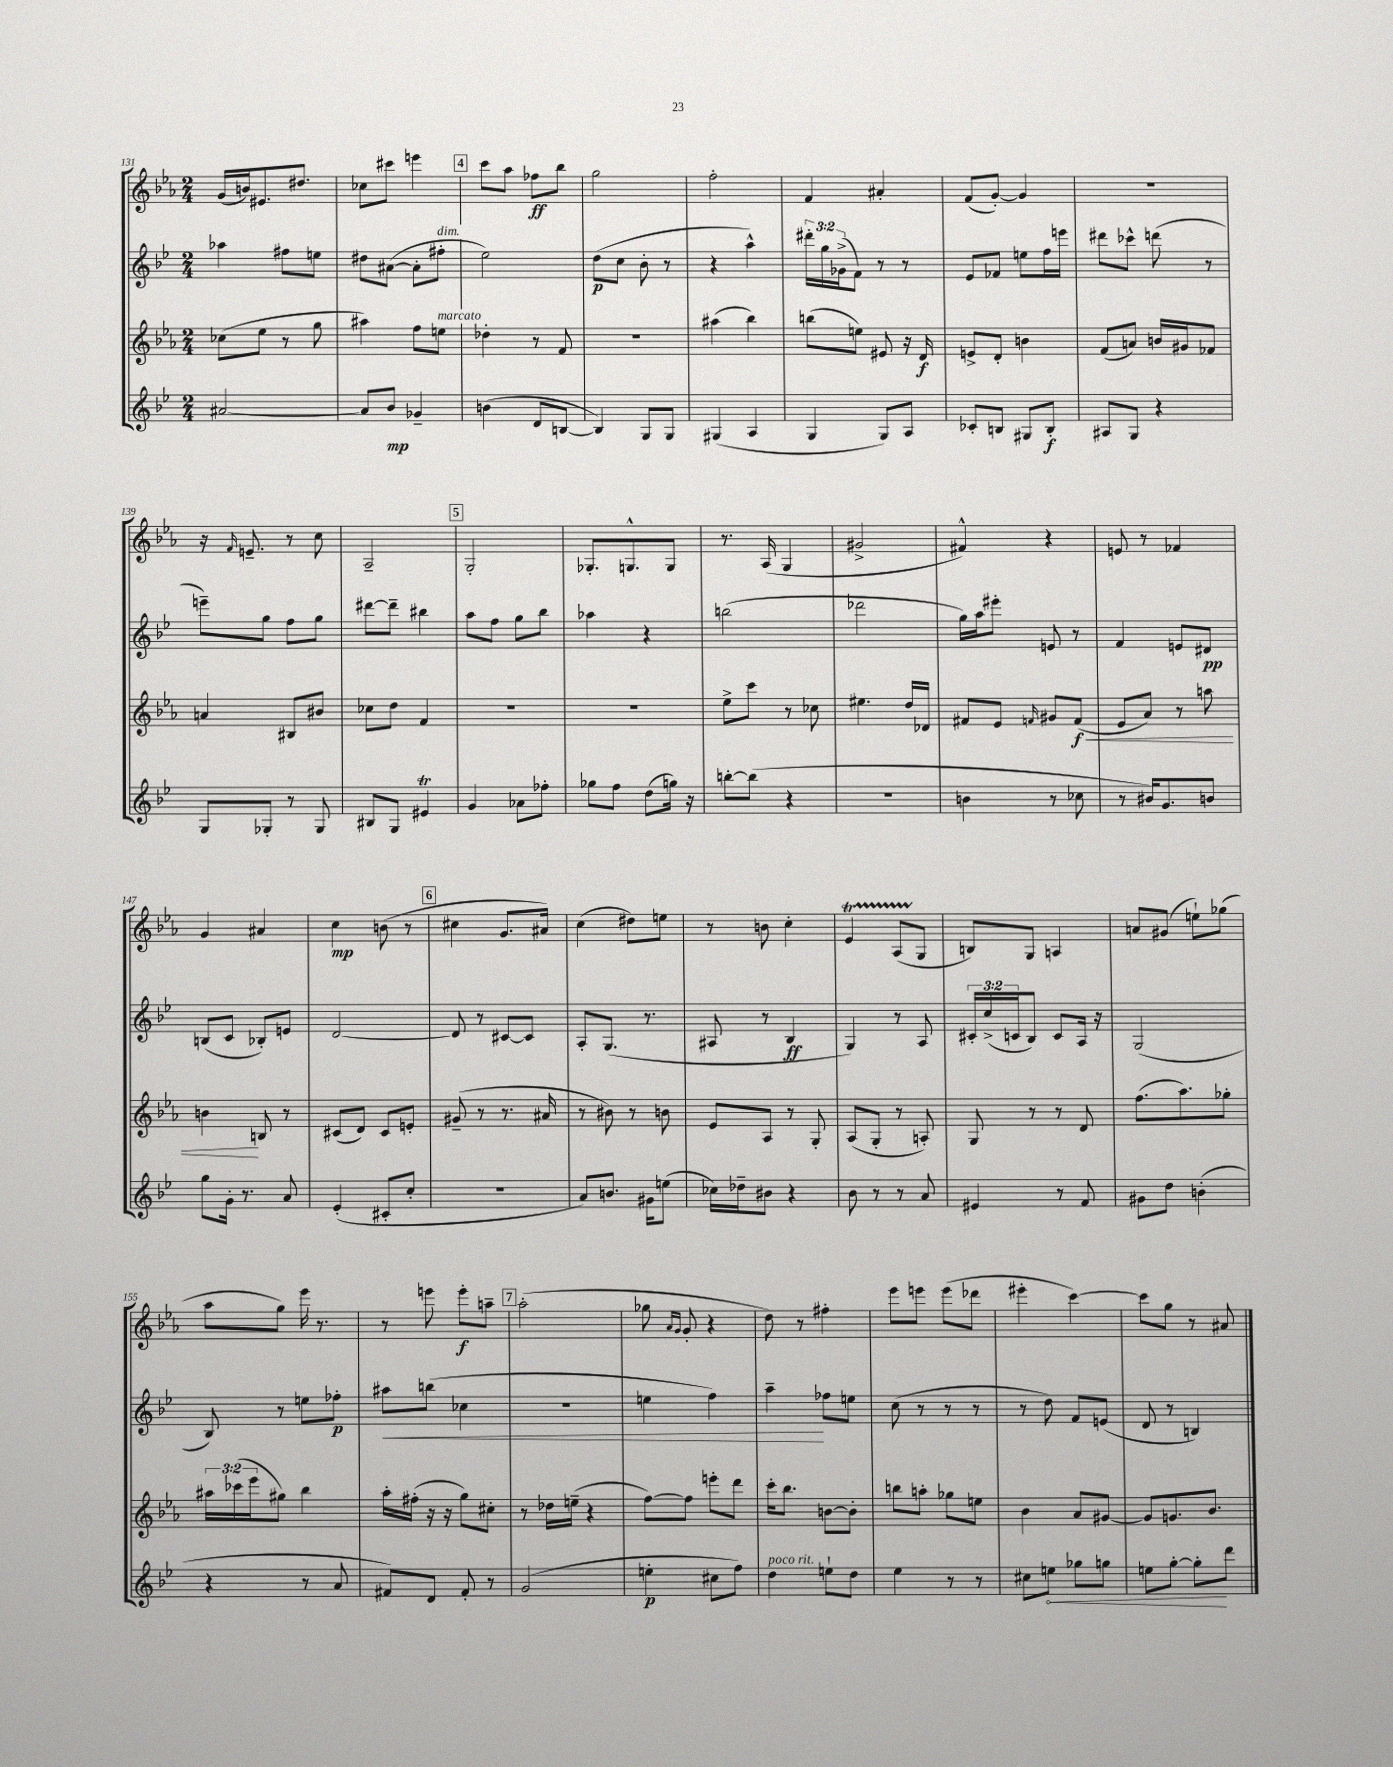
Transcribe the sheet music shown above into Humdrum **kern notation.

**kern	**dynam	**kern	**dynam	**kern	**dynam	**kern	**dynam
*part4	*part4	*part3	*part3	*part2	*part2	*part1	*part1
*staff4	*staff4	*staff3	*staff3	*staff2	*staff2	*staff1	*staff1
*clefG2	*	*clefG2	*	*clefG2	*	*clefG2	*
*k[b-e-]	*	*k[b-e-a-]	*	*k[b-e-]	*	*k[b-e-a-]	*
*M2/4	*	*M2/4	*	*M2/4	*	*M2/4	*
=131	=131	=131	=131	=131	=131	=131	=131
[2a#X/	.	(8cc-X\L	.	4aa-X\	.	(16g/LL	.
.	.	.	.	.	.	16bn/J)	.
.	.	8ee-\J	.	.	.	8.e#X/	.
.	.	8r	.	8ff#X\L	.	.	.
.	.	.	.	.	.	8.dd#X/J	.
.	.	8gg\	.	8een\J	.	.	.
=132	=132	=132	=132	=132	=132	=132	=132
8a#/L]	.	4aa#X\)	.	8dd#X\L	.	8cc-X\L	.
8b-/J	mp	.	.	([8a#X\J	.	8ccc#X\J	.
4g-X~/	.	8ff\L	.	8a#'\L]	.	4eeen\	.
!	!	!	!	!LO:TX:a:i:t=dim.	!	!	!
!	!	!LO:TX:a:i:t=marcato	!	!	!	!	!
.	.	8een\J	.	8ff#X'\J	.	.	.
!!LO:REH:place=s1:t=4
=133	=133	=133	=133	=133	=133	=133	=133
(4bn\	.	4dd-X'\	.	2ee-\)	.	8ccc\L	.
.	.	.	.	.	.	8aa-\J	.
8d/L	.	8r	.	.	.	8ff-X\L	ff
[8Bn/J	.	8f/	.	.	.	8bb-\J	.
=134	=134	=134	=134	=134	=134	=134	=134
4B/])	.	2r	.	(8dd\L	p	2gg\	.
.	.	.	.	8cc\J	.	.	.
8G/L	.	.	.	8b-'\	.	.	.
8G/J	.	.	.	8r	.	.	.
=135	=135	=135	=135	=135	=135	=135	=135
(4G#X/	.	(4aa#X\	.	4r	.	2ff'\	.
4A/	.	4bb-\)	.	4aa^^\)	.	.	.
=136	=136	=136	=136	=136	=136	=136	=136
4G/	.	(8bbn\L	.	24ddd#X'\LL	.	4f/	.
.	.	.	.	24gg\	.	.	.
.	.	.	.	(24g-X^\J	.	.	.
.	.	8een\J)	.	8f\J)	.	.	.
8G/L)	.	8e#X/	.	8r	.	4a#X'/	.
8A/J	.	16r	.	8r	.	.	.
.	.	16d/	f	.	.	.	.
=137	=137	=137	=137	=137	=137	=137	=137
8c-X'/L	.	8en^/L	.	8e-/L	.	(8f/L	.
8Bn/J	.	8d'/J	.	8f-X/J	.	[8g'/J)	.
8G#X/L	.	4bn\	.	8een\L	.	4g/]	.
8B'/J	f	.	.	16ff\L	.	.	.
.	.	.	.	16eeen\JJ	.	.	.
=138	=138	=138	=138	=138	=138	=138	=138
8A#X/L	.	(8f/L	.	8ddd#X\L	.	2r	.
8G/J	.	8an/J)	.	8ccc-X^^\J	.	.	.
4r	.	16bn/LL	.	(8dddn\	.	.	.
.	.	16g#X/J	.	.	.	.	.
.	.	8f-X/J	.	8r	.	.	.
!!LO:LB:g=z
=139	=139	=139	=139	=139	=139	=139	=139
8G/L	.	4an/	.	8eeen~\L)	.	16r	.
.	.	.	.	.	.	16qqf/	.
.	.	.	.	.	.	8.en~/	.
8G-X'/J	.	.	.	8gg\J	.	.	.
8r	.	8B#X/L	.	8ff\L	.	8r	.
8G-/	.	8b#X/J	.	8gg\J	.	8cc\	.
=140	=140	=140	=140	=140	=140	=140	=140
8B#X/L	.	8cc-X\L	.	[8ddd#X\L	.	2A-~/	.
8G/J	.	8dd\J	.	8ddd#~\J]	.	.	.
4e#Xt/	.	4f/	.	4bb#X\	.	.	.
!!LO:REH:place=s1:t=5
=141	=141	=141	=141	=141	=141	=141	=141
4g/	.	2r	.	8aa\L	.	2G'/	.
.	.	.	.	8ff\J	.	.	.
8a-X\L	.	.	.	8gg\L	.	.	.
8ff-X'\J	.	.	.	8bb-\J	.	.	.
=142	=142	=142	=142	=142	=142	=142	=142
8gg-X\L	.	2r	.	4aa-X\	.	8.G-X'/L	.
8ff\J	.	.	.	.	.	.	.
.	.	.	.	.	.	8.Gn^^/	.
(8dd\L	.	.	.	4r	.	.	.
16ggn\Jk)	.	.	.	.	.	8G/J	.
16r	.	.	.	.	.	.	.
=143	=143	=143	=143	=143	=143	=143	=143
[8bbn'\L	.	8ee-^\L	.	(2bbn\	.	8.r	.
(8bb\J]	.	8ccc\J	.	.	.	.	.
.	.	.	.	.	.	(16A-/	.
4r	.	8r	.	.	.	4G/	.
.	.	8cc-X\	.	.	.	.	.
=144	=144	=144	=144	=144	=144	=144	=144
2r	.	4.ee#X\	.	2ddd-X\	.	2g#X^/	.
.	.	16dd/LL	.	.	.	.	.
.	.	16d-X/JJ	.	.	.	.	.
=145	=145	=145	=145	=145	=145	=145	=145
4bn\	.	8f#X/L	.	16gg\LL)	.	4f#X^^/)	.
.	.	.	.	16aa\J	.	.	.
.	.	8e-/J	.	8eee#X'\J	.	.	.
.	.	16qqfn/	.	.	.	.	.
8r	.	8g#X/L	.	8en/	.	4r	.
!	!	!	!LO:HP:b	!	!	!	!
8cc-X\	.	(8f/J	< f	8r	.	.	.
=146	=146	=146	=146	=146	=146	=146	=146
8r	.	8e-/L	.	4f/	.	8en/	.
16b#X/KL)	.	8a-/J)	.	.	.	8r	.
8.g/	.	.	.	.	.	.	.
.	.	8r	.	8en/L	.	4f-X/	.
8bn/J	.	8aan\	.	8d#X/J	pp	.	.
!!LO:LB:g=z
=147	=147	=147	=147	=147	=147	=147	=147
8gg\L	.	4bn\	.	(8Bn/L	.	4g/	.
16g'\Jk	.	.	.	8c/J	.	.	.
8.r	.	.	.	.	.	.	.
.	.	8Bn/	[	8B-X'/L)	.	4a#X/	.
8a/	.	8r	.	8en/J	.	.	.
=148	=148	=148	=148	=148	=148	=148	=148
(4e-'/	.	(8c#X/L	.	[2d/	.	4cc\	mp
.	.	8d/J)	.	.	.	.	.
8c#X'/L	.	8c#/L	.	.	.	(8bn\	.
8cc'/J	.	8en'/J	.	.	.	8r	.
!!LO:REH:place=s1:t=6
=149	=149	=149	=149	=149	=149	=149	=149
2r	.	(8g#X~/	.	8d/]	.	4cc#X\	.
.	.	8r	.	8r	.	.	.
.	.	8.r	.	[8c#X/L	.	8.g/L	.
.	.	.	.	8c#/J]	.	.	.
.	.	16a#X/	.	.	.	16a#X/Jk)	.
=150	=150	=150	=150	=150	=150	=150	=150
8a/L)	.	8r	.	8A'/L	.	(4cc\	.
8.bn/J	.	8b#X\)	.	(8.G/J	.	.	.
.	.	8r	.	.	.	8dd#X\L)	.
16g#X\KL	.	.	.	8.r	.	.	.
(8een\J	.	8bn\	.	.	.	8een\J	.
=151	=151	=151	=151	=151	=151	=151	=151
16cc-X\LL)	.	8e-/L	.	8A#X/	.	8r	.
16dd-X~\J	.	.	.	.	.	.	.
8b#X\J	.	8A-/J	.	8r	.	8bn\	.
4r	.	8r	.	4B-/	ff	4cc'\	.
.	.	8G'/	.	.	.	.	.
=152	=152	=152	=152	=152	=152	=152	=152
8b-\	.	(8A-/L	.	4G/)	.	4e-T/	.
8r	.	8G'/J	.	.	.	.	.
8r	.	8r	.	8r	.	(8A-TTT/L	.
8a/	.	8An'/)	.	8A/	.	8G/J	.
=153	=153	=153	=153	=153	=153	=153	=153
4e#X/	.	8G/	.	24c#X'/LL	.	8Bn/L)	.
.	.	.	.	(24cc^/	.	.	.
.	.	.	.	24cn/J	.	.	.
.	.	8r	.	8B-/J)	.	8G/J	.
8r	.	8r	.	8c/L	.	4An/	.
8f/	.	8d/	.	16A/Jk	.	.	.
.	.	.	.	16r	.	.	.
=154	=154	=154	=154	=154	=154	=154	=154
8g#X\L	.	(8.ff\L	.	(2G/	.	8an/L	.
8dd\J	.	.	.	.	.	(8g#X/J	.
.	.	8.aa-\)	.	.	.	.	.
(4bn'\	.	.	.	.	.	8een`\L)	.
.	.	8gg-X'\J	.	.	.	(8gg-X\J	.
!!LO:LB:g=z
=155	=155	=155	=155	=155	=155	=155	=155
4r	.	24aa#X\LL	.	8B-/)	.	8aa-\L	.
.	.	(24ccc-X\	.	.	.	.	.
.	.	24eee-\J	.	.	.	.	.
.	.	8gg#X\J)	.	8r	.	8gg\J)	.
8r	.	4bb-\	.	8een\L	.	16eee-\	.
.	.	.	.	.	.	8.r	.
8a/	.	.	.	8ff-X'\J	p	.	.
=156	=156	=156	=156	=156	=156	=156	=156
!	!	!	!	!	!LO:HP:b	!	!
8f#X/L)	.	16aa-'\LL	.	8aa#X\L	<	8r	.
.	.	(16ff#X'\JJ	.	.	.	.	.
8d/J	.	16r	.	(8bbn\J	.	8eeen\	.
.	.	16r	.	.	.	.	.
8f#'/	.	8gg\L)	.	4cc-X\	.	8eee'\L	f
8r	.	8cc#X'\J	.	.	.	8aan~\J	.
!!LO:REH:place=s1:t=7
=157	=157	=157	=157	=157	=157	=157	=157
(2g/	.	8r	.	2r	.	(2aa-'\	.
.	.	16dd-X\LL	.	.	.	.	.
.	.	(16een~\JJ	.	.	.	.	.
.	.	4r	.	.	.	.	.
=158	=158	=158	=158	=158	=158	=158	=158
4een'\	p	[8ff\L)	.	4een\	.	8gg-X\	.
.	.	.	.	.	.	16qqa-/LL	.
.	.	.	.	.	.	16qqg/JJ	.
.	.	8ff\J]	.	.	.	8g'/	.
8cc#X\L	.	8eeen'\L	.	4ff\)	.	4r	.
8ff\J)	.	8ddd\J	.	.	.	.	.
=159	=159	=159	=159	=159	=159	=159	=159
!LO:TX:a:i:t=poco rit.	!	!	!	!	!	!	!
4dd\	.	16ccc'\KL	.	4aa~\	.	8dd\)	.
.	.	8.bb-\J	.	.	.	.	.
.	.	.	.	.	.	8r	.
8een`\L	.	[8bn\L	.	8ff-X\L	[	4ff#X'\	.
8dd\J	.	8b'\J]	.	8een\J	.	.	.
=160	=160	=160	=160	=160	=160	=160	=160
4ee-\	.	8bbn\L	.	(8cc\	.	8eee-\L	.
.	.	8aan'\J	.	8r	.	8eeen\J	.
8r	.	8gg-X\L	.	8r	.	(8eee\L	.
8r	.	8een\J	.	8r	.	8ddd-X\J	.
=161	=161	=161	=161	=161	=161	=161	=161
8cc#X\L	.	4b-\	.	8r	.	4eee#X'\	.
!	!LO:HP:b	!	!	!	!	!	!
8een\J	<	.	.	8dd\)	.	.	.
8gg-X\L	.	8a-/L	.	8f/L	.	[4ccc\)	.
8ggn\J	.	[8g#X/J	.	(8en/J	.	.	.
=162	=162	=162	=162	=162	=162	=162	=162
8een\L	.	8g#/L]	.	8d/	.	8ccc\L]	.
[8gg'\J	.	8.gn/	.	8r	.	8gg\J	.
8gg'\L]	.	.	.	4Bn/)	.	8r	.
.	.	8.b-/J	.	.	.	.	.
8ddd\J	[	.	.	.	.	8a#X/	.
==	==	==	==	==	==	==	==
*-	*-	*-	*-	*-	*-	*-	*-
